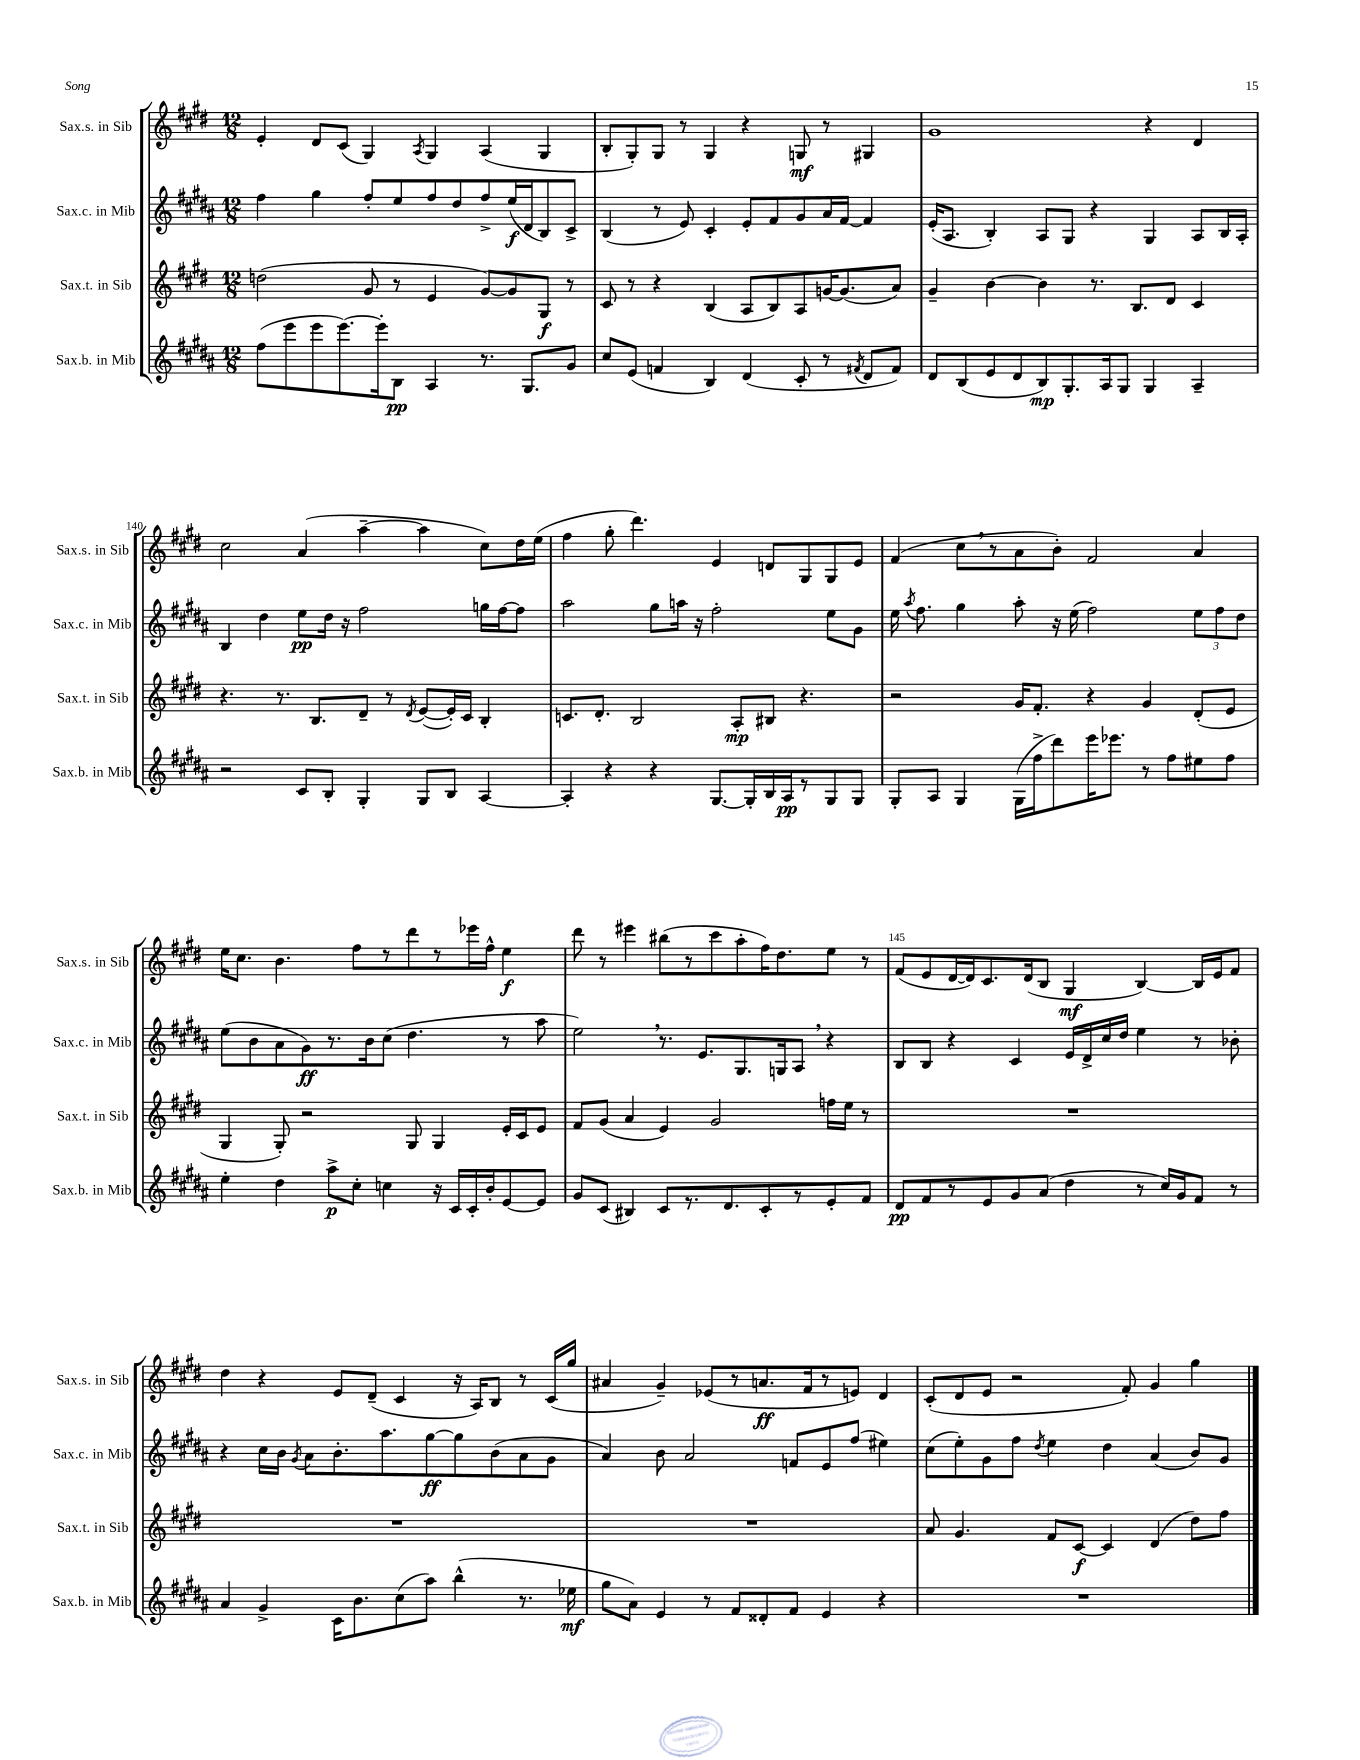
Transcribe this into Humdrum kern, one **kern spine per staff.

**kern	**kern	**kern	**kern
*staff4	*staff3	*staff2	*staff1
*clefG2	*clefG2	*clefG2	*clefG2
*k[f#c#g#d#a#]	*k[f#c#g#d#]	*k[f#c#g#d#a#]	*k[f#c#g#d#]
*M12/8	*M12/8	*M12/8	*M12/8
(8ff#\L	(2dd\	4ff#\	4e'/
8eee\	.	.	.
8eee\	.	4gg#\	8d#/L
[8.eee\)	.	.	(8c#/J
.	8g#/	8ff#'/L	4G#/)
16eee'\]k	.	.	.
8B\J	8r	8ee/	.
.	.	.	8qA/
4A#/	4e/	8ff#/	4G#/
.	.	8dd#/	.
8.r	[8g#/L)	8ff#^/	(4A/
.	8g#/]	(16ee/L	.
8.G#/L	.	16d#/J	.
.	8G#/J	8B/)	4G#/
8g#/J	8r	8c#^/J	.
=	=	=	=
8cc#/L	8c#/	(4B/	8B'/L
(8e/J	8r	.	8G#'/)
4f/	4r	8r	8G#/J
.	.	8e/)	8r
4B/)	(4B/	4c#'/	4G#/
(4d#/	8A/L	8e'/L	4r
.	8B/)	8f#/	.
8c#'/	8A/	8g#/	8G/
8r	[16g/K	16a#/L	8r
.	(8.g/]	[16f#/JJ	.
8qf#/	.	.	.
8d#/L	.	4f#/]	4G#/
8f#/J)	8a/J)	.	.
=	=	=	=
8d#/L	4g#~/	(16e'/LK	1g#
.	.	8.A#/J	.
(8B/	.	.	.
8e/	[4b\	4B'/)	.
8d#/	.	.	.
8B/)	4b\]	8A#/L	.
8.G#'/	.	8G#/J	.
.	8.r	4r	.
16A#/k	.	.	.
8G#/J	.	.	.
.	8.B/L	.	.
4G#/	.	4G#/	4r
.	8d#/J	.	.
4A#~/	4c#/	8A#/L	4d#/
.	.	16B/L	.
.	.	16A#'/JJ	.
=	=	=	=
2r	4.r	4B/	2cc#\
.	.	4dd#\	.
.	8.r	.	.
8c#/L	.	8ee\L	(4a/
.	8.B/L	.	.
8B'/J	.	16dd#\Jk	.
.	.	16r	.
4G#'/	8d#~/J	2ff#\	[4aa~\
.	8r	.	.
.	8qd#/	.	.
8G#/L	([8e/L	.	4aa\]
8B/J	16e'/]L)	.	.
.	16c#/JJ	.	.
[4A#/	4B'/	16gg\LL	8cc#\L)
.	.	[16ff#\J	.
.	.	8ff#\]J	16dd#\L
.	.	.	(16ee\JJ
=	=	=	=
4A#'/]	8.c/L	2aa#\	4ff#\
.	8.d#'/J	.	.
4r	.	.	8gg#'\
.	2B/	.	4.ddd#\)
4r	.	8gg#\L	.
.	.	16aa\Jk	.
.	.	16r	.
[8.G#/L	.	2ff#'\	4e/
.	8A'/L	.	.
16G#'/]L	.	.	.
16B/	8B#/J	.	8d/L
16A#/J	.	.	.
8r	4.r	.	8G#/
8G#/	.	8ee\L	8G#/
8G#/J	.	8g#\J	8e/J
=	=	=	=
8G#'/L	2r	16ee\	(4f#/
.	.	8qaa#/	.
.	.	8.ff#\	.
8A#/J	.	.	.
4G#/	.	4gg#\	8cc#\L
.	.	.	8r
(16G#\LL	16g#/LK	8aa#'\	8a\
16ff#^\J	8.f#'/J	.	.
8ddd#\)	.	16r	8b'\J)
.	.	(16ee\	.
16eee\K	4r	2ff#\)	2f#/
8.eee-\J	.	.	.
8r	4g#/	.	.
8ff#\L	.	.	.
8ee#\	(8d#'/L	12ee\L	4a/
.	.	12ff#\	.
8ff#\J	8e/J	.	.
.	.	12dd#\J	.
=	=	=	=
4ee'\	4G#/	(8ee\L	16ee\LK
.	.	.	8.cc#\J
.	.	8b\	.
4dd#\	8G#'/)	8a#\	4.b\
.	2r	8g#\)	.
8aa#^\L	.	8.r	.
8cc#'\J	.	.	8ff#\L
.	.	16b\k	.
4cc\	.	(8cc#\J	8r
.	8G#/	4.dd#\	8ddd#\
16r	4G#/	.	8r
16c#/LL	.	.	.
16c#'/	.	.	16eee-\L
16b'/J	.	.	16ff#^^\JJ
[8e/	16e'/LL	8r	4ee\
.	16c#/J	.	.
8e/]J	8e/J	8aa#\	.
=	=	=	=
8g#/L	8f#/L	2ee\)	8ddd#\
(8c#/J	(8g#/J	.	8r
4B#/)	4a/	.	4eee#\
8c#/L	4e/)	8.r	(8bb#\L
8.r	.	.	8r
.	.	8.e/L	.
.	2g#/	.	8ccc#\
8.d#/	.	.	.
.	.	8.G#/	8aa'\
8c#'/	.	.	16ff#\K)
.	.	16G/k	8.dd#\
8r	.	8A#/J	.
8e'/	16ff\LL	4r	8ee\J
.	16ee\JJ	.	.
8f#/J	8r	.	8r
=	=	=	=
8d#/L	1.r	8B/L	(8f#/L
8f#/	.	8B/J	8e/
8r	.	4r	[16d#/L
.	.	.	16d#/]J)
8e/	.	.	8.c#/
8g#/	.	4c#/	.
.	.	.	(16d#/k
(8a#/J	.	.	8B/J
4dd#\	.	16e/LL	4G#/
.	.	16d#^/	.
.	.	16cc#/	.
.	.	16dd#/JJ	.
8r	.	4ee\	[4B/)
16cc#/LL)	.	.	.
16g#/J	.	.	.
8f#/J	.	8r	16B/]LL
.	.	.	16e/J
8r	.	8b-'\	8f#/J
=	=	=	=
4a#/	1.r	4r	4dd#\
4g#^/	.	16cc#\LL	4r
.	.	16b\JJ	.
.	.	8qg#/	.
.	.	8a#\L	.
16c#\LK	.	8.b'\	8e/L
8.b\	.	.	.
.	.	.	(8d#~/J
.	.	8.aa#\	.
(8cc#\	.	.	4c#/
8aa#\J)	.	[8gg#\	.
(4bb^^\	.	8gg#\]	16r
.	.	.	16A/LK)
.	.	(8b\	8B/J
8.r	.	8a#\	8r
.	.	8g#\J	(16c#/LL
16ee-\	.	.	16gg#/JJ
=	=	=	=
8gg#\L	1.r	4a#/)	4a#/
8a#\J)	.	.	.
4e/	.	8b\	4g#~/)
.	.	2a#/	.
8r	.	.	(8e-/L
8f#/L	.	.	8r
8d##'/	.	.	8.a/
8f#/J	.	8f/L	.
.	.	.	16f#/k
4e/	.	8e/	8r
.	.	(8ff#/J	8e/J)
4r	.	4ee#\)	4d#/
=	=	=	=
1.r	8a/	(8cc#\L	(8c#'/L
.	4.g#/	8ee'\)	8d#/
.	.	8g#\	8e/J
.	.	8ff#\J	2r
.	.	8qdd#/	.
.	8f#/L	4ee\	.
.	[8c#/J	.	.
.	4c#/]	4dd#\	.
.	.	.	8f#'/)
.	(4d#/	(4a#/	4g#/
.	8dd#\L)	8b/L)	4gg#\
.	8ff#\J	8g#/J	.
==	==	==	==
*-	*-	*-	*-
